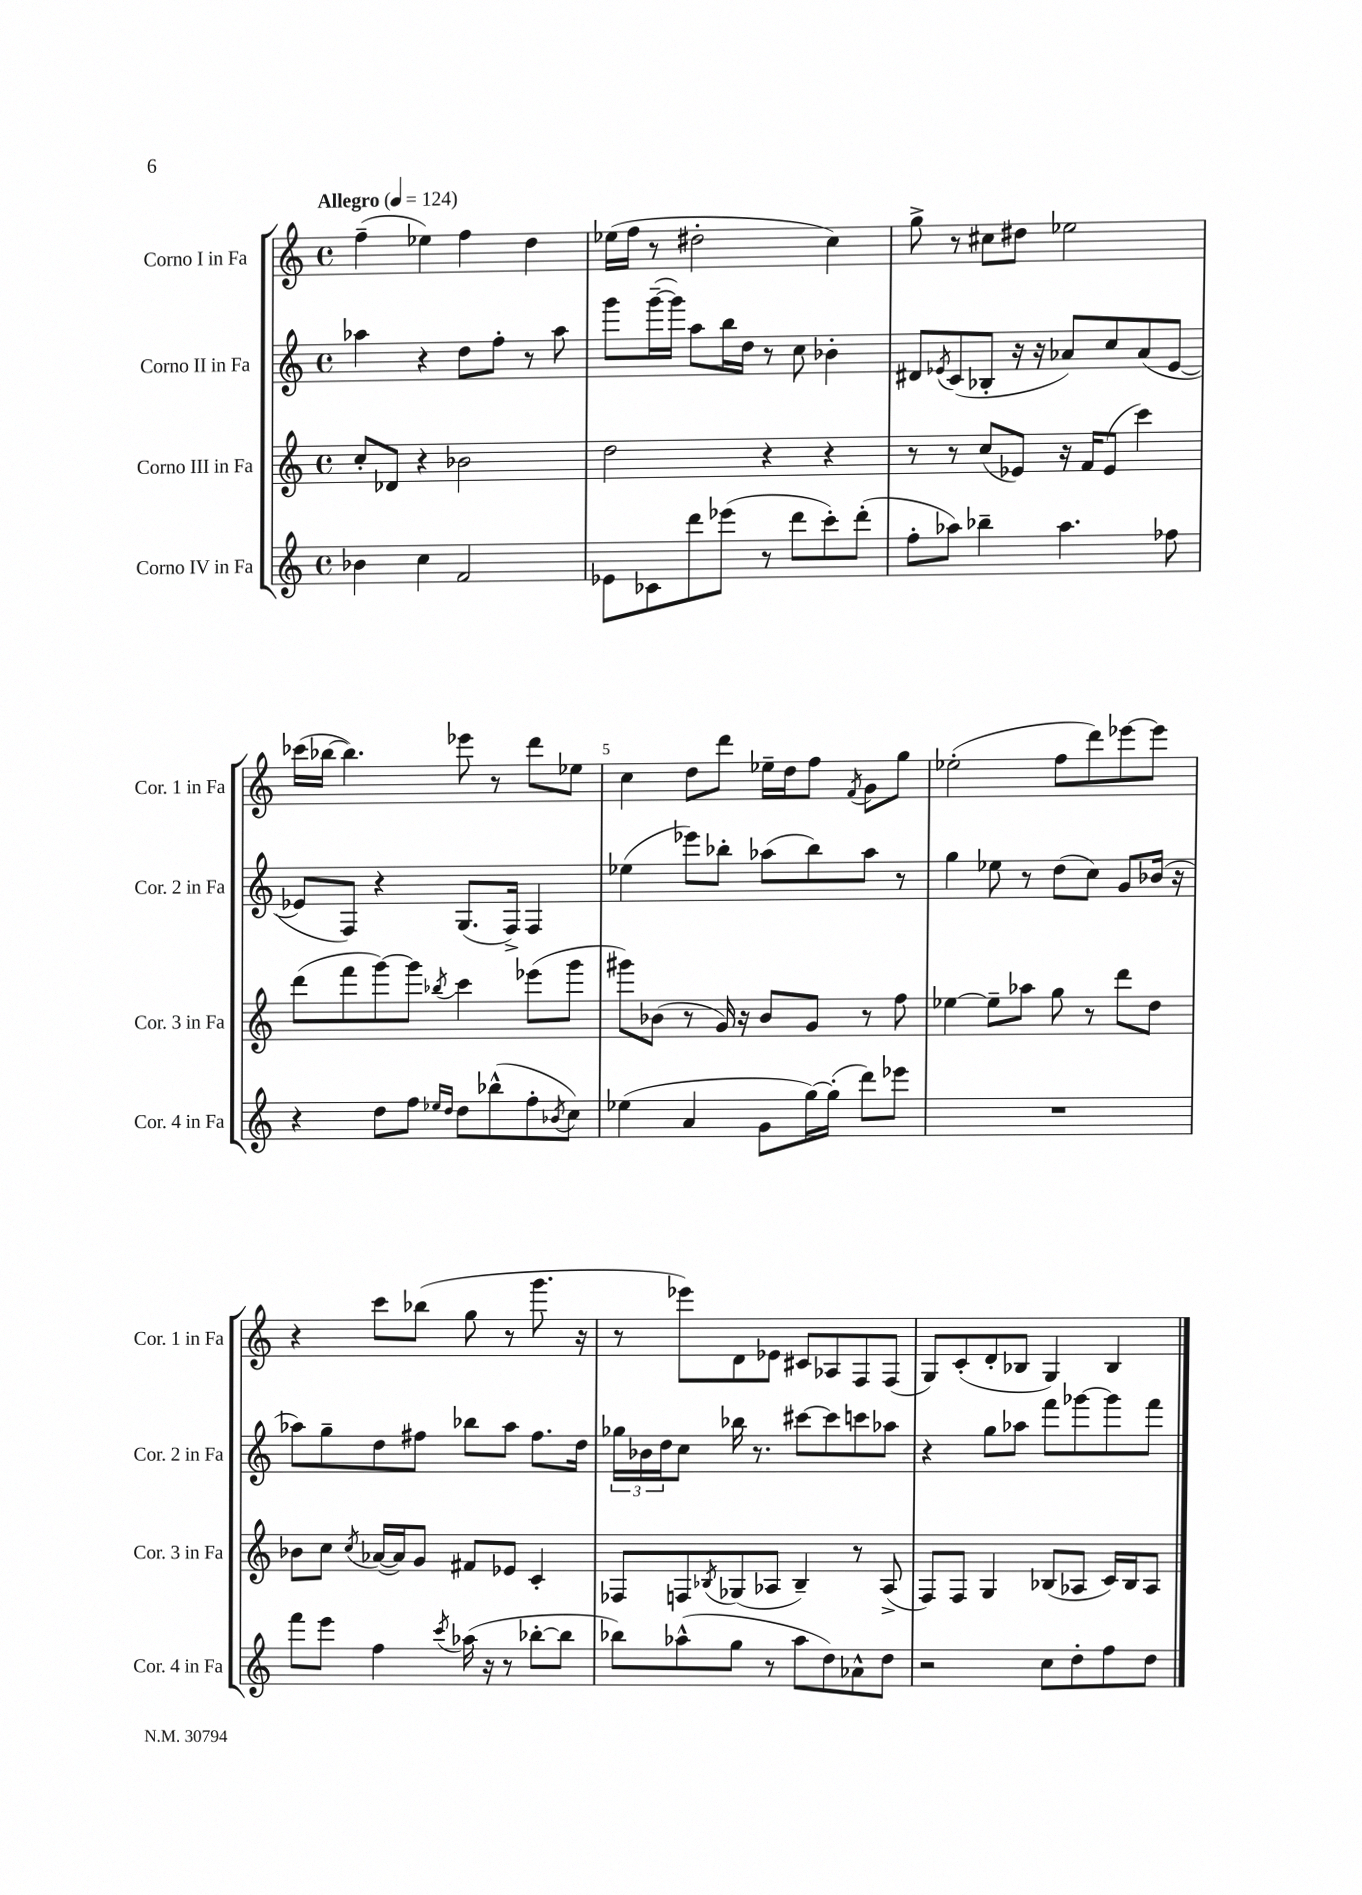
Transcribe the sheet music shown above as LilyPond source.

<<
\new StaffGroup <<
\new Staff = "s0" \with { instrumentName = "Corno I in Fa" shortInstrumentName = "Cor. 1 in Fa" } {
    \clef treble \key c \major \defaultTimeSignature \time 4/4 \tempo "Allegro" 4 = 124
    f''4--( ees''4) f''4 d''4 |
    ees''16( f''16 r8 dis''2-. c''4) |
    g''8-> r8 cis''8 dis''8 ees''2 |
    ces'''16( bes''16~ bes''4.) ees'''8 r8 d'''8 ees''8 |
    c''4 d''8 d'''8 ees''16-- d''16 f''8 \acciaccatura { f'8 } g'8 g''8 |
    ees''2-.( f''8 d'''8) ees'''8~ ees'''8 |
    r4 c'''8 bes''8( g''8 r8 g'''8. r16 |
    r8 ees'''8) d'8 ees'8 cis'8 aes8 f8 f8( |
    g8) c'8-.( d'8-. bes8 g4) bes4 \bar "|." |
}
\new Staff = "s1" \with { instrumentName = "Corno II in Fa" shortInstrumentName = "Cor. 2 in Fa" } {
    \clef treble \key c \major \defaultTimeSignature \time 4/4
    aes''4 r4 d''8 f''8-. r8 aes''8 |
    g'''8 g'''16~--( g'''16) a''8 b''16 d''16 r8 c''8 bes'4-. |
    dis'8 \acciaccatura { ees'8 } c'8( bes8-. r16 r16 aes'8) c''8 aes'8( ees'8~ |
    ees'8 f8) r4 g8.( f16->) f4 |
    ees''4( ees'''8) bes''8-. aes''8( bes''8) aes''8 r8 |
    g''4 ees''8 r8 d''8( c''8) g'8 bes'16( r16 |
    aes''8) g''8-- d''8 fis''8 bes''8 aes''8 fis''8. d''16 |
    \tuplet 3/2 { ges''16 bes'16 d''16 } c''8 bes''16 r8. cis'''8~ cis'''8 c'''8 aes''8 |
    r4 g''8 aes''8 f'''8 ges'''8~ ges'''8 f'''8 \bar "|." |
}
\new Staff = "s2" \with { instrumentName = "Corno III in Fa" shortInstrumentName = "Cor. 3 in Fa" } {
    \clef treble \key c \major \defaultTimeSignature \time 4/4
    c''8-. des'8 r4 bes'2 |
    d''2 r4 r4 |
    r8 r8 c''8( ees'8) r16 f'16 ees'8( c'''4) |
    d'''8( f'''8 g'''8~) g'''8 \acciaccatura { bes''8 } c'''4 ees'''8( g'''8 |
    gis'''8) bes'8( r8 g'16) r16 bes'8 g'8 r8 f''8 |
    ees''4~ ees''8-- aes''8 g''8 r8 d'''8 d''8 |
    bes'8 c''8 \acciaccatura { c''8 } aes'16~( aes'16) g'8 fis'8 ees'8 c'4-. |
    fes8 f8 \acciaccatura { bes8 } ges8( aes8 bes4--) r8 aes8->( |
    f8) f8 g4 bes8( aes8 c'16) bes16 aes8 \bar "|." |
}
\new Staff = "s3" \with { instrumentName = "Corno IV in Fa" shortInstrumentName = "Cor. 4 in Fa" } {
    \clef treble \key c \major \defaultTimeSignature \time 4/4
    bes'4 c''4 f'2 |
    ees'8 ces'8 d'''8 ees'''8( r8 d'''8 c'''8-.) d'''8-.( |
    f''8-. aes''8) bes''4-- aes''4. fes''8 |
    r4 d''8 f''8 \grace { ees''16 d''16 } d''8 bes''8-^( f''8-. \acciaccatura { bes'8 } c''8) |
    ees''4( a'4 g'8 g''16~) g''16-.( d'''8) ees'''8 |
    R1 |
    f'''8 e'''8 f''4 \acciaccatura { c'''8 } aes''16( r16 r8 bes''8~-. bes''8 |
    bes''8) aes''8-^( g''8 r8 aes''8 d''8) aes'8-^ d''8 |
    r2 c''8 d''8-. f''8 d''8 \bar "|." |
}
>>
>>
\layout { \context { \Score \override BarNumber.break-visibility = ##(#f #t #t) barNumberVisibility = #(every-nth-bar-number-visible 5) } }
